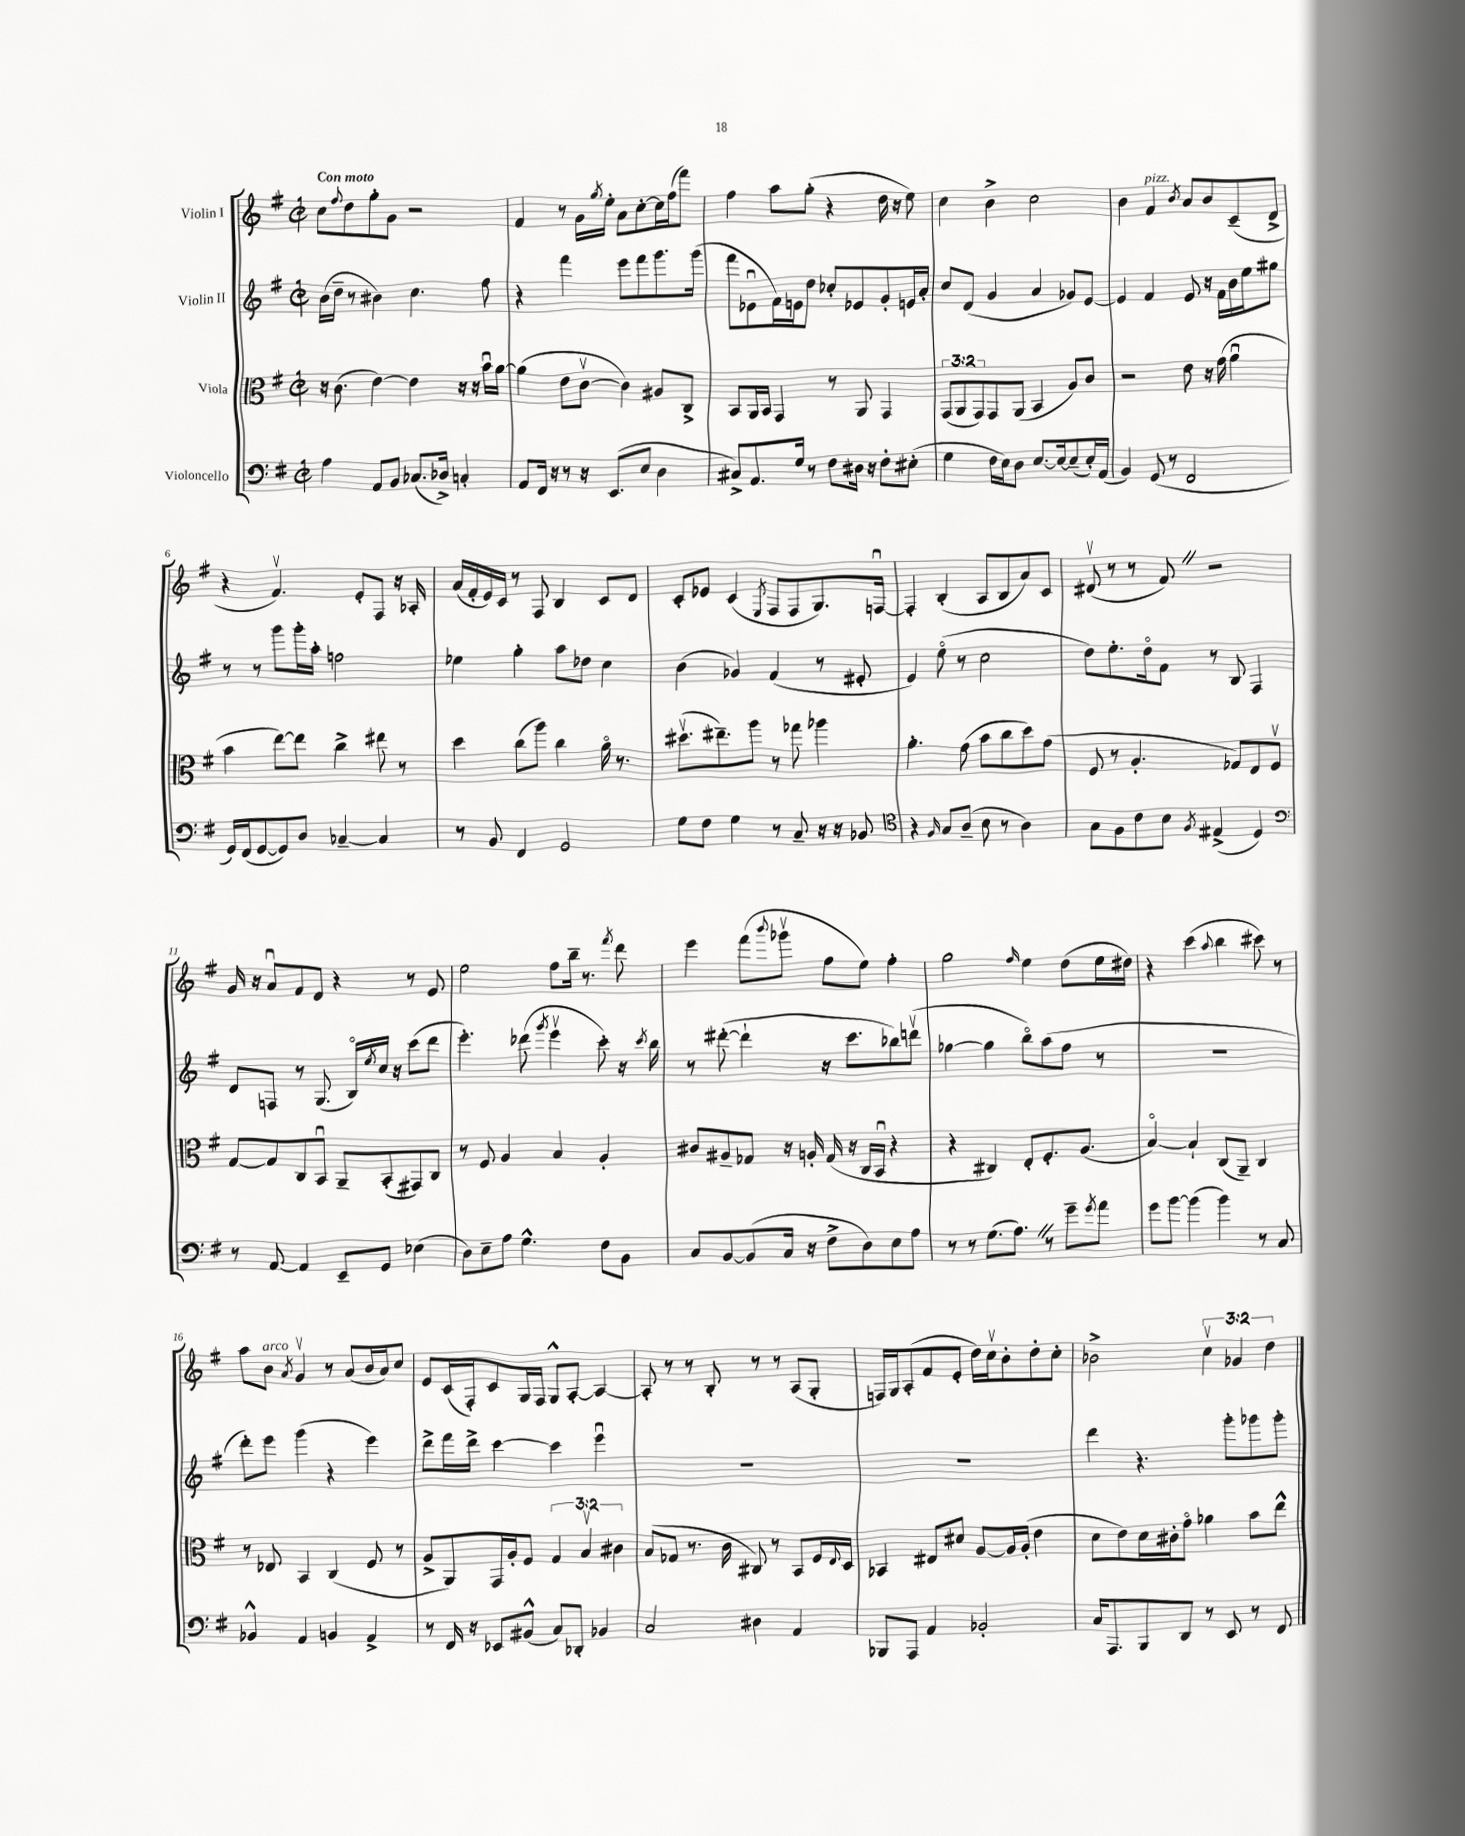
<<
\new StaffGroup <<
\new Staff = "s0" \with { instrumentName = "Violin I" } {
    \clef treble \key g \major \defaultTimeSignature \time 2/2 \override Staff.TupletNumber.text = #tuplet-number::calc-fraction-text \tempo "Con moto"
    c''8 \appoggiatura { fis''8 } d''8 g''8-. g'8 r2 |
    fis'4 r8 g'16 \acciaccatura { g''8 } e''16-. a'8 c''8~-. c''16 fis''16( fis'''8) |
    fis''4 a''8 g''8-.( r4 d''16 r16 e''8) |
    c''4 b'4-> c''2 |
    b'4 fis'4^\markup { \italic "pizz." } \acciaccatura { b'8 } a'8 b'8 c'8--( d'8-> |
    r4 fis'4.\upbow) e'8-. fis8 r16 aes16-. |
    a'16( fis'16-. e'16) c'16 r8 fis8 b4 c'8 d'8 |
    c'8-. ees'8 c'4( \acciaccatura { e8 } fis8 fis8 g8.) f16~\downbow |
    f4-. b4-.( a8 b8 a'8) c'8 |
    dis'8\upbow( r8 r8 fis'8) \once \override BreathingSign.text = \markup { \musicglyph "scripts.caesura.straight" } \breathe r2 |
    g'16 r16 a'8\downbow fis'8 d'8 r4 r8 e'8 |
    e''2 fis''8 b''16-- r8. \acciaccatura { fis'''8 } d'''8 |
    e'''4 fis'''8( \appoggiatura { b'''8 } ges'''8\upbow fis''8 e''8) fis''4-. |
    g''2 \grace { fis''16 } e''4 d''8( e''16 dis''16) |
    r4 c'''4( \appoggiatura { a''8 } b''4 cis'''8) r8 |
    a''8 b'8^\markup { \italic "arco" } \acciaccatura { a'8 } g'4\upbow r8 a'8( b'16 a'16) c''8 |
    e'8 c'16( fis16-.) c'8 g16 fis16 g8-^ a8~-. a4~ |
    a8-. r8 r8 b8-. r8 r8 a8( g8-. |
    f16) g16 a8-.( fis'8 e'8-. d''16) c''16\upbow b'8-. d''8-. c''8-. |
    bes'2-> \tuplet 3/2 { c''4\upbow ges'4 d''4 } \bar "|." |
}
\new Staff = "s1" \with { instrumentName = "Violin II" } {
    \clef treble \key g \major \defaultTimeSignature \time 2/2
    b'16( d''16-- r8 bis'4) c''4. fis''8 |
    r4 fis'''4 e'''8 fis'''8 g'''8. g'''16( |
    fis'''8 ees'8\downbow fis'16) e'16 d''8 ces''8-. ees'8 g'8-. e'16 a'16-. |
    c''8 d'8( g'4 a'4 ges'8) e'8~ |
    e'4 fis'4 e'8 r16 fis'16 b'16 e''16 gis''8 |
    r8 r8 g'''8 g'''16-. a''16-. f''2 |
    ees''4 g''4-. a''8 des''8 c''4 |
    b'4( ges'4) fis'4( r8 eis'8-. |
    e'4) e''8\flageolet( r8 c''2 |
    d''8) e''8.-. d''16\flageolet fis'8 r8 b8 fis4 |
    d'8 f8 r8 g8.( b16\flageolet) \acciaccatura { e''8 } c''16 r16 c'''8( d'''8 |
    e'''4.-.) des'''8( \acciaccatura { g'''8 } e'''4\upbow c'''8-.) r16 \acciaccatura { c'''8 } b''16 |
    r8 dis'''8~-.( dis'''4-! r16 c'''8. bes''8) d'''8\upbow( |
    ges''4~ ges''4 b''8\flageolet) a''8( fis''8 r8 |
    R1 |
    d'''8-.) e'''8 g'''4( r4 e'''4) |
    d'''8-> fis'''16 d'''16-> c'''4~ c'''4 e'''4\downbow |
    R1 |
    R1 |
    d'''4 r4. g'''8-. ges'''8 ges'''8-. \bar "|." |
}
\new Staff = "s2" \with { instrumentName = "Viola" } {
    \clef alto \key g \major \defaultTimeSignature \time 2/2 \override Staff.TupletNumber.text = #tuplet-number::calc-fraction-text
    r16 c'8.( e'4~) e'4 r16 r16 b'16\downbow a'16~ |
    a'4( e'8 c'8~\upbow c'4) ais8 c8-> |
    b,8 a,16 b,16 g,4 r8 a,8 g,4 |
    \tuplet 3/2 { g,8( a,8 g,8) } g,8 a,8( b,4 a8) c'8 |
    r2 e'8 r16 g'16( a'4\downbow |
    b'4 e''8~) e''8 c''4-> eis''8 r8 |
    d''4 c''8( a''8) c''4 a'16\flageolet r8. |
    dis''8.\upbow( eis''8.--) a''8 r8 ges''8 aes''4 |
    a'4.-. g'8( b'8 c''8 d''8) g'8( |
    fis8 r8 a4.-. ges8) e8 fis8\upbow |
    g8~ g8 c8 b,8\downbow a,8-- b,8-.( gis,8) c8 |
    r8 fis8 a4 b4 a4-. |
    cis'8 ais8-- ges8 r16 a16-. ges16( r16 c16 b,16\downbow r4 |
    r4 cis4) e8-. fis8.-. a8.( |
    b4~\flageolet) b4-! c8( a,8--) c4 |
    r8 ees8 b,4 c4( fis8 r8 |
    a8-> a,8) g,16 a16-. fis8 \tuplet 3/2 { g4 b4\upbow cis'4 } |
    b8( ges8 r8. c'16 cis8) r8 b,8 fis16 \appoggiatura { e8 } d16 |
    bes,4 eis8 dis'8 a8~ a16 a16-.( e'4 |
    d'8 e'8) d'16 cis'16-. g'8\flageolet aes'4 b'8 e''8-^ \bar "|." |
}
\new Staff = "s3" \with { instrumentName = "Violoncello" } {
    \clef bass \key g \major \defaultTimeSignature \time 2/2
    a4 a,8 b,8 ces8.( des16->) c4-. |
    a,8 fis,16 r16 r8 r16 e,8.( e8 d4 |
    cis8->) a,8. g16 r8 fis8 dis16 r16 fis8-. eis8-.( |
    g4 fis16 e16) d8 e8.~ e16~ e8--( e16-.) a,16( |
    b,4) g,8( r8 fis,2 |
    g,16) fis,16( g,8~ g,8) d8 ces4~-- ces4 |
    r8 b,8 fis,4 g,2 |
    g8 fis8 g4 r8 c8-- r16 r16 bes,8 |
    \clef tenor r4 \grace { fis16 } g8 a8--( b8 r8 a4) |
    g8 fis8 c'8 b8 \acciaccatura { fis8 } eis4->( d4) |
    \clef bass r8 a,8~ a,4 e,8-- g,8 ees4( |
    d8) e8-- a8 g4.-^ fis8 b,8 |
    c8 b,8~ b,8( c16 r16 fis8-> d8) e8 a8 |
    r8 r8 g8.( a8.) \once \override BreathingSign.text = \markup { \musicglyph "scripts.caesura.straight" } \breathe r8 g'8-- \acciaccatura { g'8 } a'8 |
    g'8 b'8~ b'4( b'4) r8 c8 |
    bes,4-^ a,4 b,4 a,4-> |
    r8 fis,16 r16 ees,8 bis,8-^( c8) des,8-. bes,4 |
    c2 dis4 a,4 |
    bes,,8 a,,8 a,4 bes,2-. |
    c16 a,,8. b,,8 d,8 r8 e,8 r8 fis,8 \bar "|." |
}
>>
>>
